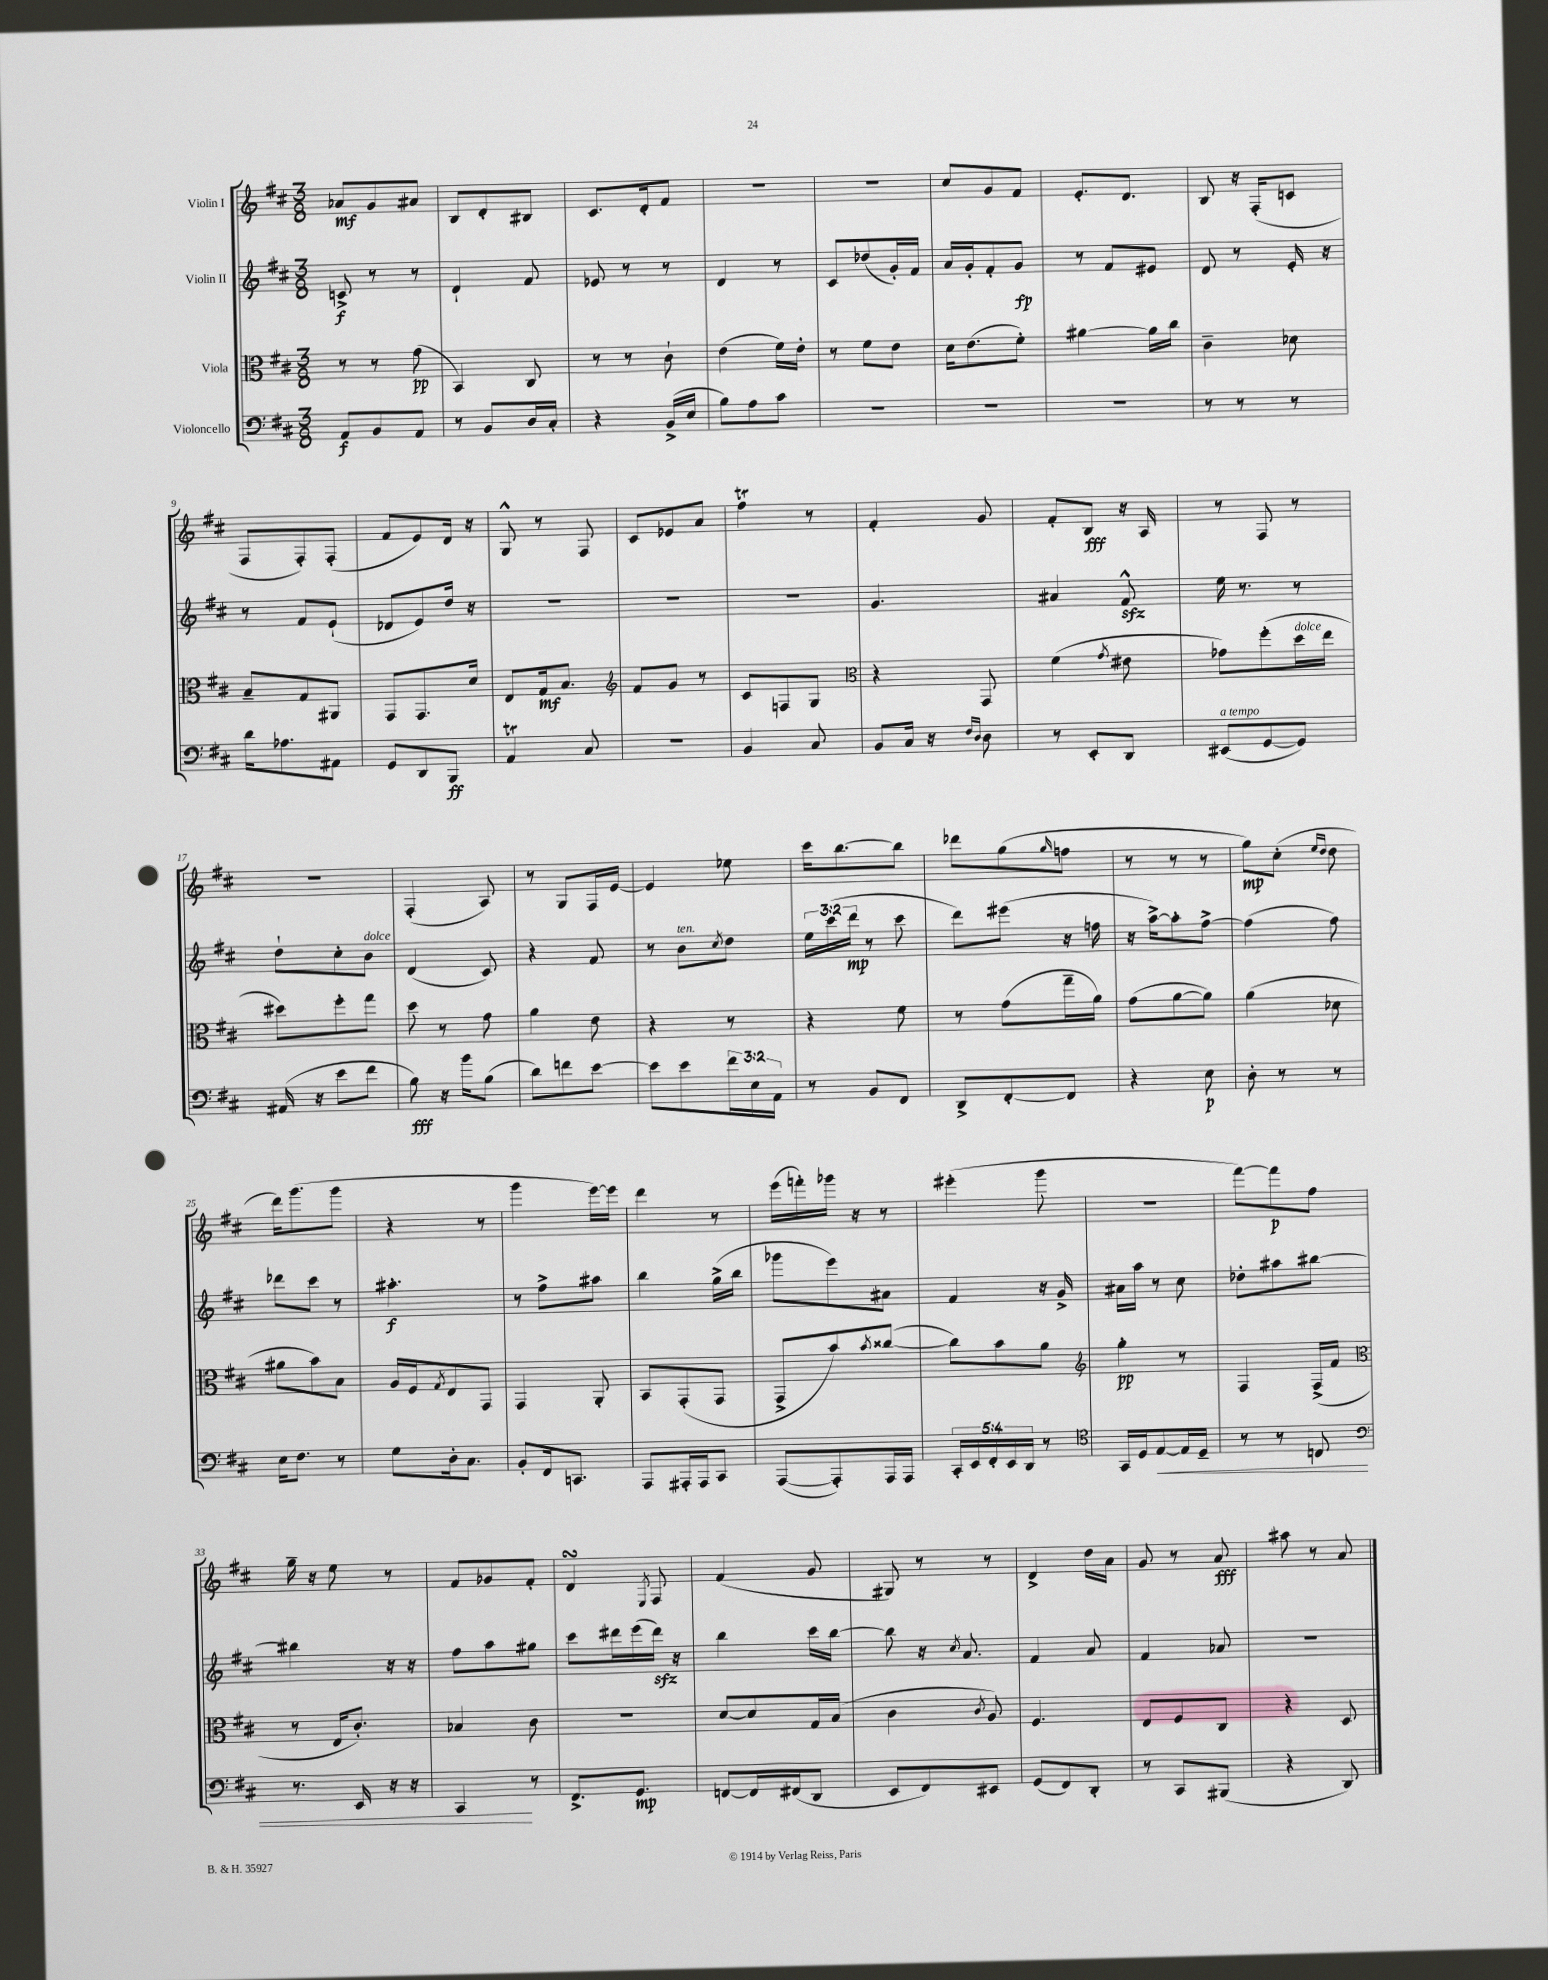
<<
\new StaffGroup <<
\new Staff = "s0" \with { instrumentName = "Violin I" } {
    \clef treble \key d \major \numericTimeSignature \time 3/8
    aes'8\mf g'8 ais'8 |
    b8 d'8-. bis8 |
    cis'8. d'16-. fis'8 |
    R4. |
    R4. |
    cis''8 g'8 fis'8 |
    e'8.-. d'8. |
    b8 r16 fis16-.( c'8 |
    fis8 fis8-.) fis8-.( |
    fis'8 e'8) d'16 r16 |
    g8-^ r8 fis8 |
    cis'8 ees'8 a'8 |
    fis''4\trill r8 |
    fis'4-. g'8 |
    fis'8-. b8\fff r16 a16 |
    r8 fis8 r8 |
    r4. |
    fis4-.( a8) |
    r8 g8 fis16 e'16~ |
    e'4 ees''8 |
    cis'''16 b''8.~ b''8 |
    des'''8 g''8( \grace { g''16 } f''8 |
    r8 r8 r8 |
    g''8\mp) cis''8-.( \grace { e''16 d''16 } d''8 |
    d'''16) g'''8.( g'''8 |
    r4 r8 |
    g'''4 e'''16~) e'''16 |
    d'''4 r8 |
    e'''16( f'''16-.) ges'''16 r16 r8 |
    eis'''4-.( g'''8 |
    R4. |
    fis'''8~) fis'''8\p fis''8 |
    g''16-- r16 e''8 r8 |
    fis'8 ges'8 fis'8-. |
    d'4\turn \acciaccatura { e8 } fis8 |
    fis'4( g'8 |
    gis8) r8 r8 |
    d'4-> d''16 a'16 |
    g'8 r8 a'8\fff |
    ais''8 r8 a'8 \bar "|." |
}
\new Staff = "s1" \with { instrumentName = "Violin II" } {
    \clef treble \key d \major \numericTimeSignature \time 3/8 \override Staff.TupletNumber.text = #tuplet-number::calc-fraction-text
    c'8->\f r8 r8 |
    d'4-! fis'8 |
    ees'8 r8 r8 |
    d'4 r8 |
    cis'8 des''8( g'16-.) fis'16 |
    a'16 g'16-. fis'8-. g'8\fp |
    r8 fis'8 eis'8 |
    d'8 r8 e'16-. r16 |
    r8 fis'8 e'8-!( |
    des'8 e'8) d''16 r16 |
    R4. |
    R4. |
    R4. |
    g'4. |
    ais'4 fis'8-^\sfz |
    e''16 r8. r8 |
    d''8-! cis''8-. b'8^\markup { \italic "dolce" } |
    d'4( cis'8) |
    r4 fis'8 |
    r8 b'8^\markup { \italic "ten." } \acciaccatura { cis''8 } d''8 |
    \tuplet 3/2 { e''16 cis'''16( d'''16\mp } r8 cis'''8 |
    d'''8) eis'''8( r16 f''16 |
    r16 a''16~->) a''8-. fis''8~-> |
    fis''4( fis''8) |
    des'''8 cis'''8 r8 |
    ais''4.-.\f |
    r8 fis''8-> ais''8 |
    b''4 g''16->( b''16 |
    ges'''8 e'''8) ais'8 |
    fis'4 r16 g'16-> |
    ais'16 a''16 r8 cis''8 |
    des''8-. ais''8 bis''8~ |
    bis''4 r16 r16 |
    fis''8 a''8 gis''8 |
    cis'''8 dis'''16 e'''16( dis'''16\sfz) r16 |
    b''4 cis'''16 b''16~ |
    b''8 r16 \acciaccatura { cis''8 } a'8. |
    fis'4 a'8 |
    fis'4 aes'8 |
    R4. \bar "|." |
}
\new Staff = "s2" \with { instrumentName = "Viola" } {
    \clef alto \key d \major \numericTimeSignature \time 3/8
    r8 r8 g'8\pp( |
    b,4) cis8 |
    r8 r8 cis'8-! |
    e'4( fis'16) e'16-. |
    r8 fis'8 e'8 |
    d'16 e'8.( fis'8-.) |
    ais'4~ ais'16 cis''16 |
    cis'4-- des'8 |
    b8-- g8 ais,8 |
    g,8 g,8. d'16 |
    e8 g16\mf b8. |
    \clef treble fis'8 g'8 r8 |
    cis'8 f8 g8 |
    \clef alto r4 g,8 |
    fis'4( \acciaccatura { g'8 } eis'8 |
    ges'8) fis''8-.( d''16^\markup { \italic "dolce" } e''16 |
    dis''8) fis''8-. g''8 |
    d''8 r8 g'8 |
    a'4 e'8 |
    r4 r8 |
    r4 fis'8 |
    r8 g'8( g''16-- a'16) |
    g'8( a'8~ a'8) |
    a'4( des'8 |
    ais'8 b'8) b8 |
    a16 fis16 \acciaccatura { g8 } e8 g,8 |
    g,4 a,8-. |
    b,8 g,8-.( g,8 |
    g,8-> b'8) \acciaccatura { b'8 } cisis''8~( |
    cisis''8) b'8 a'8 |
    \clef treble g''4-.\pp r8 |
    fis4 fis16->( fis'16 |
    \clef alto r8 e16 cis'8.-.) |
    bes4 cis'8 |
    R4. |
    d'8~ d'8 g16 b16( |
    cis'4 \acciaccatura { cis'8 } a8) |
    fis4. |
    e8 fis8 cis8 |
    r4 d8 \bar "|." |
}
\new Staff = "s3" \with { instrumentName = "Violoncello" } {
    \clef bass \key d \major \numericTimeSignature \time 3/8 \override Staff.TupletNumber.text = #tuplet-number::calc-fraction-text
    a,8\f b,8 a,8 |
    r8 b,8 d16 cis16-. |
    r4 b,16->( e16 |
    b8) a8 cis'8 |
    R4. |
    R4. |
    R4. |
    r8 r8 r8 |
    d'16 aes8. ais,8 |
    g,8 d,8 b,,8\ff |
    a,4\trill cis8 |
    R4. |
    b,4 cis8 |
    b,8 cis16 r16 \grace { fis16 d16 } d8 |
    r8 e,8-. d,8 |
    eis,8^\markup { \italic "a tempo" }( g,8~ g,8) |
    ais,16( r16 e'8 fis'8 |
    b8\fff) r16 b'16 b8( |
    d'8) f'8 e'8~ |
    e'8 e'8 \tuplet 3/2 { fis'16 e16 a,16 } |
    r8 b,8 fis,8 |
    d,8-> fis,8~-. fis,8 |
    r4 e8\p |
    d8-. r8 r8 |
    e16 fis8. r8 |
    g8 d16-. cis8. |
    b,8-. fis,16 c,8. |
    a,,8 ais,,16-. ais,,16 cis,8 |
    a,,8~( a,,8-.) a,,16 a,,16 |
    \tuplet 5/4 { cis,16-. e,16 fis,16-. e,16 d,16 } r8 |
    \clef tenor g,16 d16 e8~\< e16 d16-- |
    r8 r8 c8 |
    \clef bass r8. e,16 r16 r16 |
    cis,4\! r8 |
    fis,8.-> g,8.\mp |
    f,8~ f,16 fis,16( d,8 |
    e,8 fis,8) eis,8 |
    g,8( fis,8) d,8-. |
    r8 cis,8 bis,,8( |
    r4 d,8) \bar "|." |
}
>>
>>
